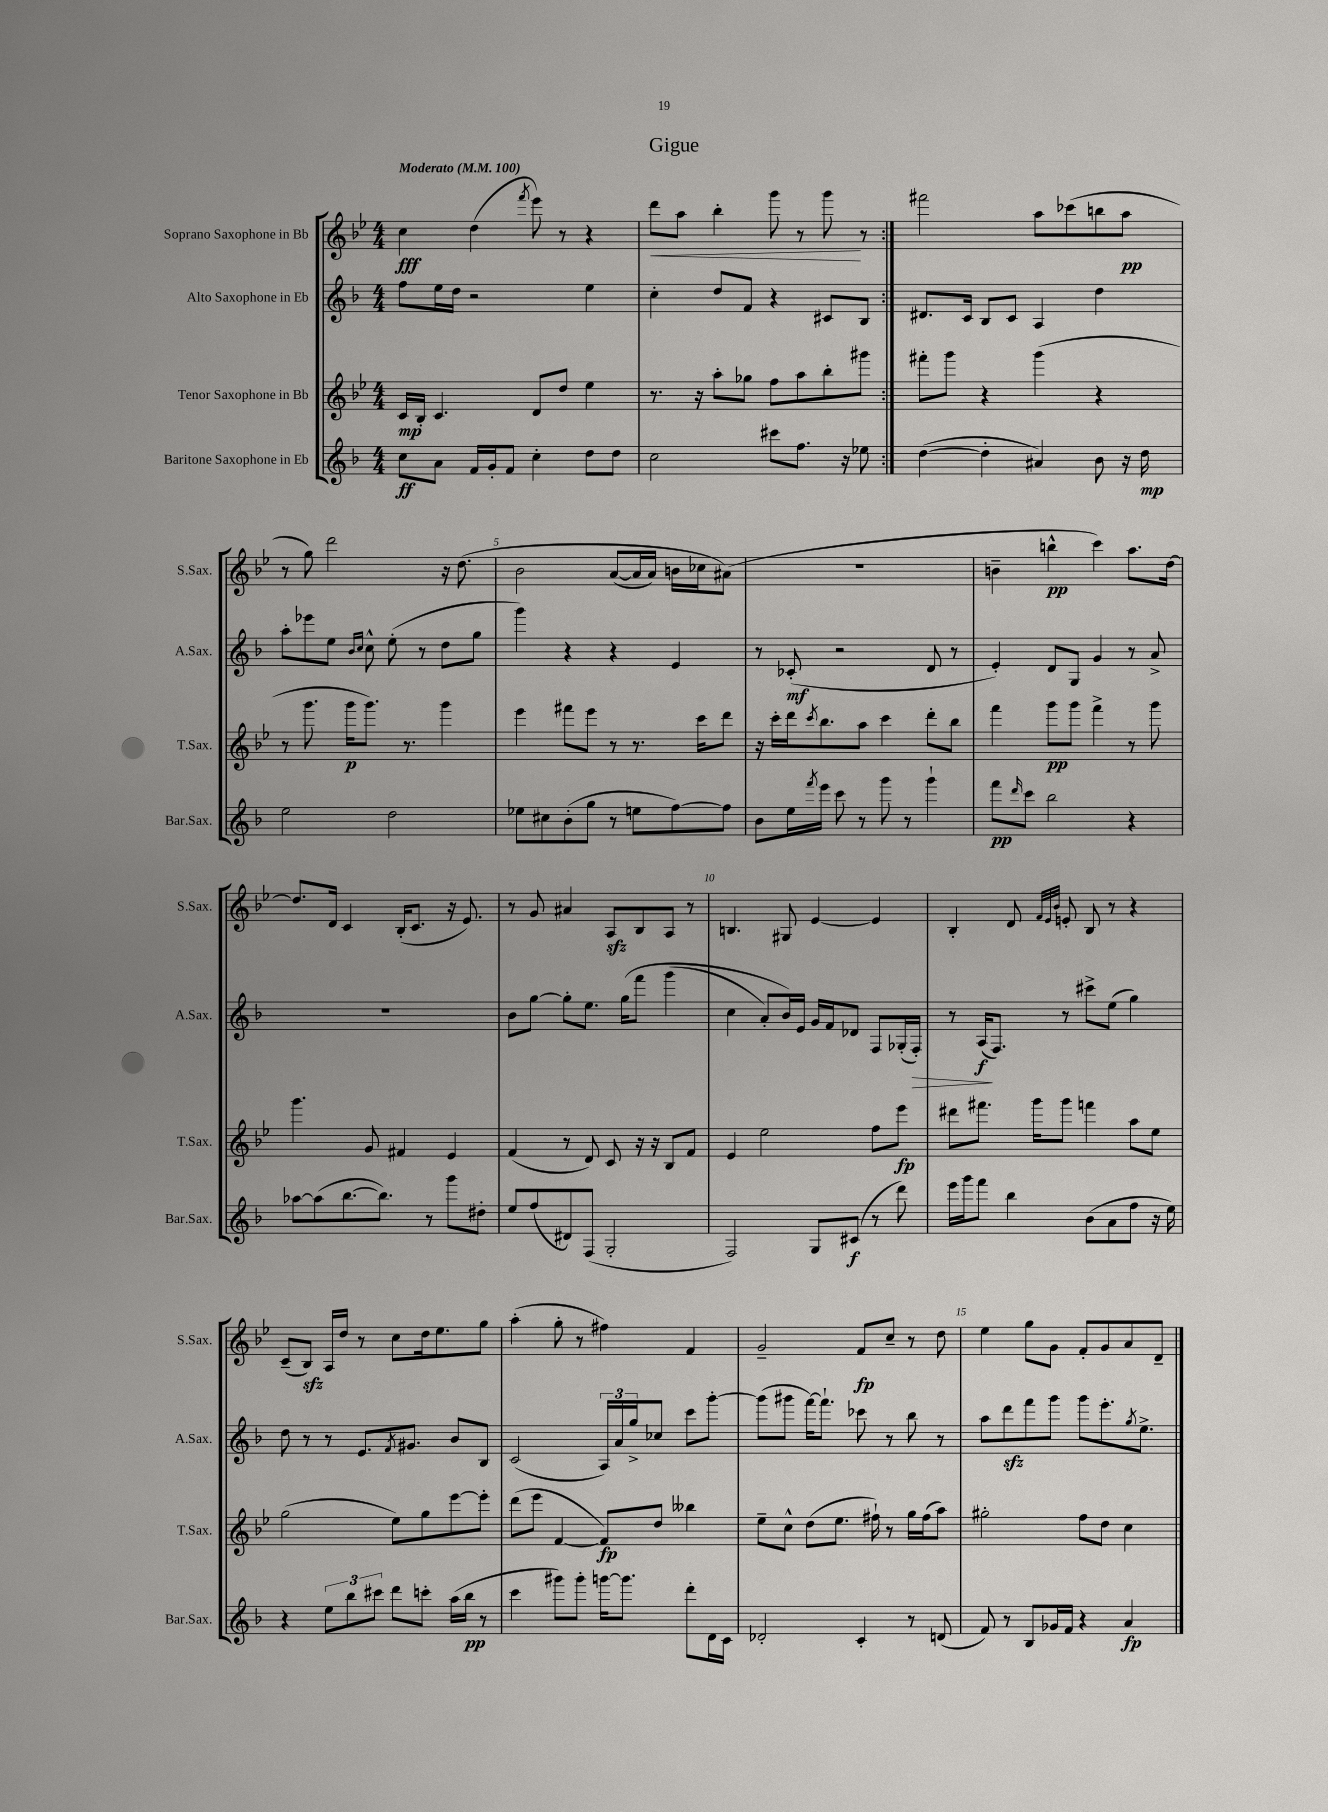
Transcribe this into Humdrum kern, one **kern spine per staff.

**kern	**kern	**kern	**kern
*staff4	*staff3	*staff2	*staff1
*clefG2	*clefG2	*clefG2	*clefG2
*k[b-]	*k[b-e-]	*k[b-]	*k[b-e-]
*M4/4	*M4/4	*M4/4	*M4/4
*MM100	*MM100	*MM100	*MM100
8cc\L	16c/LL	8ff\L	4cc\
.	16B-'/JJ	.	.
8a\J	4.c/	16ee\L	.
.	.	16dd\JJ	.
16f/LL	.	2r	(4dd\
16g'/J	.	.	.
8f/J	.	.	.
.	.	.	8qfff/
4cc'\	8d/L	.	8eee-\)
.	8dd/J	.	8r
8dd\L	4ee-\	4ee\	4r
8dd\J	.	.	.
=	=	=	=
2cc\	8.r	4cc'\	8ddd\L
.	.	.	8aa\J
.	16r	.	.
.	8aa'\L	8dd/L	4bb-'\
.	8gg-\J	8f/J	.
8ccc#\L	8ff\L	4r	8ggg\
8.ff\J	8aa\	.	8r
.	8bb-'\	8c#/L	8ggg\
16r	.	.	.
8ee-\	8ggg#\J	8B-/J	8r
=:|!	=:|!	=:|!	=:|!
([4dd\	8fff#'\L	8.d#/L	2fff#\
.	8ggg\J	.	.
.	.	16c/Jk	.
4dd'\]	4r	8B-/L	.
.	.	8c/J	.
4a#/)	(4ggg\	4A/	8aa\L
.	.	.	(8ccc-\
8b-\	4r	4dd\	8bb\
16r	.	.	8aa\J
16dd\	.	.	.
=	=	=	=
2ee\	8r	8aa'\L	8r
.	8.ggg\	8eee-\	8gg\)
.	.	8ee\J	2ddd\
.	16ggg\LK	.	.
.	.	16qqb-/LL	.
.	.	16qqcc/JJ	.
.	8.ggg\J)	8cc^^\	.
2dd\	.	(8ee'\	.
.	8.r	.	.
.	.	8r	.
.	4ggg\	8dd\L	16r
.	.	.	&(8.dd\
.	.	8gg\J	.
=	=	=	=
8ee-\L	4eee-\	4ggg\)	2b-\
8cc#\	.	.	.
(8b-'\	8fff#\L	4r	.
8gg\J	8eee-\J	.	.
8r	8r	4r	([8a/L
8ee\L	8.r	.	16a/]L
.	.	.	16a/JJ)
[8ff\)	.	4e/	16b\LL
.	16ccc\LK	.	16cc-\J
8ff\]J	8ddd\J	.	(8a#\J&)
=	=	=	=
8b-\L	16r	8r	1r
.	16ccc'\LL	.	.
16ee\L	16ddd\J	(8c-'/	.
8qfff/	8qccc/	.	.
16eee\JJ	8.bb-\	.	.
8ccc\	.	2r	.
8r	8aa\J	.	.
8ggg\	4ccc\	.	.
8r	.	.	.
4ggg`\	8ddd'\L	8d/	.
.	8bb-\J	8r	.
=	=	=	=
8fff\L	4fff\	4e'/)	4b~\
16qqddd/	.	.	.
8ccc\J	.	.	.
2bb-\	8ggg\L	8d/L	4bb^^\
.	8ggg\J	8G/J	.
.	4fff^\	4g/	4ccc\)
4r	8r	8r	8.aa\L
.	8ggg\	8a^/	.
.	.	.	[16dd\Jk
=	=	=	=
[8aa-\L	4.ggg\	1r	8.dd/]L
(8aa-\]	.	.	.
.	.	.	16d/Jk
[8.bb-\	.	.	4c/
.	8g/	.	.
8.bb-\]J)	.	.	.
.	4f#/	.	(16B-'/LK
.	.	.	8.c/J
8r	.	.	.
8ggg\L	4e-/	.	16r
.	.	.	8.e-/)
8dd#'\J	.	.	.
=	=	=	=
8ee/L	(4f/	8b-\L	8r
(8ff/	.	[8gg\J	8g/
8d#/)	8r	8gg'\]L	4a#/
(8F/J	8d/)	8.ee\J	.
2G'/	8c/	.	8A/L
.	.	&(16gg\LK	.
.	16r	8fff\J	8B-/
.	16r	.	.
.	8B-/L	(4ggg\	8A/J
.	8f/J	.	8r
=	=	=	=
2F/)	4e-/	4cc\	4.B/
.	2ee-\	8a'/L)	.
.	.	16b-/L&)	8G#/
.	.	16e/JJ	.
8G/L	.	16g/LL	[4e-/
.	.	16f/J	.
(8c#/J	.	8d-/J	.
8r	8ff\L	8F/L	4e-/]
8ddd\)	8eee-\J	(16G-'/L	.
.	.	16F'/JJ)	.
=	=	=	=
16eee\LL	8ddd#\L	8r	4B-'/
16ggg\J	.	.	.
8fff\J	8.fff#\J	(16A/LK	.
.	.	8.F/J)	.
4bb-\	.	.	8d/
.	16ggg\LK	.	.
.	.	.	32qqf/LLL
.	.	.	32qqe-/
.	.	.	32qqb-/JJJ
.	8ggg\J	8r	8e'/
(8b-\L	4fff\	8ccc#^\L	8B-/
8a\	.	(8ee\J	8r
8ff\J	8aa\L	4gg\)	4r
16r	8ee-\J	.	.
16ee\)	.	.	.
=	=	=	=
4r	(2gg\	8dd\	(8c~/L
.	.	8r	8B-/J)
12ee\L	.	8r	16A/LL
.	.	.	16dd/JJ
12bb-\	.	.	.
.	.	8.e/L	8r
12ccc#\J	.	.	.
8ddd\L	8ee-\L)	.	8cc\L
.	.	8qf/	.
.	.	8.g#/J	.
8ccc'\J	8gg\	.	16dd\k
.	.	.	8.ee-\
(16aa\LL	[8eee-\	8b-/L	.
16bb-\JJ	.	.	.
8r	8eee-'\]J	8B-/J	8gg\J
=	=	=	=
4ccc\	(8ddd\L	(2c/	(4aa'\
.	8eee-\J	.	.
8ggg#\L)	[4f/	.	8gg'\
8ggg#'\J	.	.	8r
[16ggg\LK	8f/]L)	24A/LL)	4ff#\)
.	.	24a/	.
8.ggg\]J	.	.	.
.	.	24gg^/J	.
.	8dd/J	8cc-/J	.
8ddd'\L	4bb--\	8ccc\L	4f/
16d\L	.	[8ggg'\J	.
16c\JJ	.	.	.
=	=	=	=
2d-'/	8ee-~\L	(8ggg\]L	2g~/
.	8cc^^\J	8ggg#\J	.
.	(8dd\L	[16fff\LK)	.
.	.	8.fff`\]J	.
.	8.ee-\J	.	.
4c'/	.	8ccc-\	8f/L
.	16ff#`\)	.	.
.	8r	8r	8cc~/J
8r	16gg\LL	8bb-\	8r
.	(16ff#\J	.	.
(8d/	8aa\J)	8r	8dd\
=	=	=	=
8f/)	2gg#'\	8aa\L	4ee-\
8r	.	8ddd\	.
8B-/L	.	8fff\	8gg\L
16g-/L	.	8ggg\J	8g\J
16f/JJ	.	.	.
4r	8ff\L	8ggg\L	8f'/L
.	8dd\J	8.eee'\	8g/
4a/	4cc\	.	8a/
.	.	8qgg/	.
.	.	8.ee^\J	.
.	.	.	8d~/J
==	==	==	==
*-	*-	*-	*-
